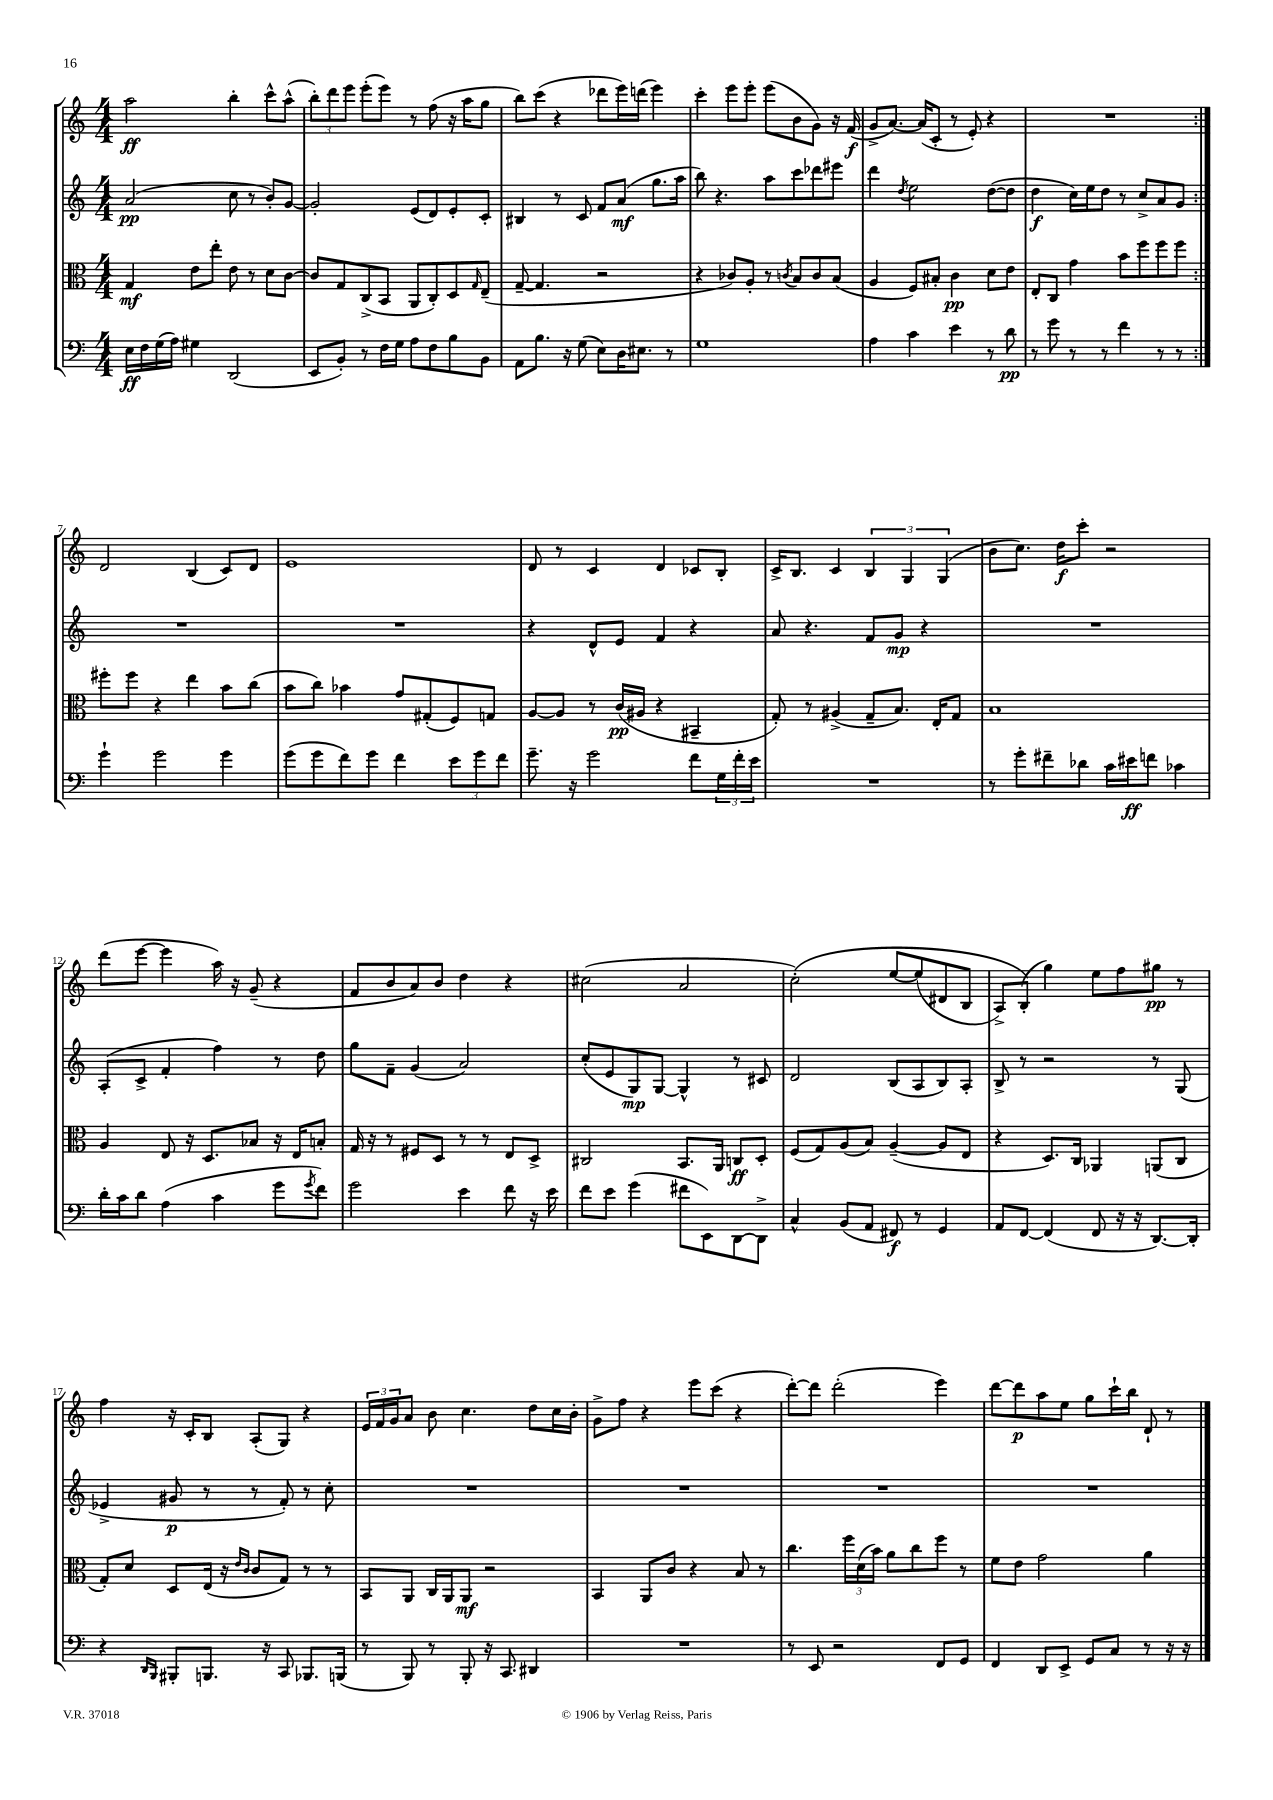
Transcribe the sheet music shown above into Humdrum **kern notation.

**kern	**kern	**kern	**kern
*staff4	*staff3	*staff2	*staff1
*clefF4	*clefC3	*clefG2	*clefG2
*k[]	*k[]	*k[]	*k[]
*M4/4	*M4/4	*M4/4	*M4/4
16E	4G	(2a	2aa
16F	.	.	.
(16G	.	.	.
16A)	.	.	.
4G#	8e	.	.
.	8ee'	.	.
(2DD	8e	8cc	4bb'
.	8r	8r	.
.	8d	8b')	8ccc^^
.	[8c	[8g	(8aa^^
=	=	=	=
8EE	8c]	2g']	12bb')
.	.	.	12ddd
8BB')	8G	.	.
.	.	.	12eee
8r	(8C^	.	(8eee'
16F	8BB	.	8eee)
16G	.	.	.
8A	8AA	(8e	8r
8F	8C')	8d)	(8ff
8B	8D	8e'	16r
.	.	.	16aa
.	16qqG	.	.
8BB	(8E~	8c'	8gg
=	=	=	=
8AA	[8G~	4B#	8bb)
8.B	4.G]	.	(8ccc
.	.	8r	4r
16r	.	.	.
(8G	.	8c	.
8E)	2r	8f	8ddd-
16D	.	(8a	16eee)
8.E#	.	.	(16ddd
.	.	8.gg	4eee)
8r	.	.	.
.	.	16aa	.
=	=	=	=
1G	4r	8bb)	4ccc'
.	.	4.r	.
.	8c-)	.	8eee
.	8A'	.	8eee'
.	8r	8aa	(8eee
.	8qc	.	.
.	8B	8ccc	8b
.	8c	8ddd-	8g)
.	(8B	8eee#	16r
.	.	.	(16f
=	=	=	=
4A	4A	4ddd	8g^
.	.	.	[8.a)
.	.	8qdd	.
4c	8F)	2ee	.
.	.	.	(16a]
.	8B#'	.	8c'
4e	4c	.	8r
.	.	.	8e')
8r	8d	([8dd	4r
8d	8e	8dd]	.
=	=	=	=
8r	8E'	4dd	1r
8g	8C	.	.
8r	4g	16cc)	.
.	.	16ee	.
8r	.	8dd	.
4f	8b	8r	.
.	8ff	8cc^	.
8r	8ff	8a	.
8r	8ff	8g	.
=:|!	=:|!	=:|!	=:|!
4g`	8ff#'	1r	2d
.	8ff#	.	.
2g	4r	.	.
.	4ee	.	(4B
4g	8b	.	8c)
.	(8cc	.	8d
=	=	=	=
(8g	8b	1r	1e
8g	8cc)	.	.
8f)	4b-	.	.
8g	.	.	.
4f	8g	.	.
.	(8G#'	.	.
12e	8F)	.	.
12g	.	.	.
.	8G	.	.
12f	.	.	.
=	=	=	=
8.g~	[8A	4r	8d
.	8A]	.	8r
16r	.	.	.
2g	8r	8d^^	4c
.	(16c	8e	.
.	16A#	.	.
.	4r	4f	4d
8f	4BB#~	4r	8c-
24G	.	.	8B'
24f'	.	.	.
24e	.	.	.
=	=	=	=
1r	8G')	8a	16c^
.	.	.	8.B
.	8r	4.r	.
.	(4A#^	.	4c
.	8G~	8f	6B
.	8.B)	8g	.
.	.	.	6G
.	.	4r	.
.	16E'	.	.
.	.	.	(6G
.	8G	.	.
=	=	=	=
8r	1B	1r	8b
8g'	.	.	8.cc)
8f#~	.	.	.
.	.	.	16dd
8d-	.	.	8ccc'
16c	.	.	2r
16e#	.	.	.
8f	.	.	.
4c-	.	.	.
=	=	=	=
16d'	4A	(8A'	(8ddd
16c	.	.	.
8d	.	8c^	[8eee
(4A	8E	4f'	4eee]
.	16r	.	.
.	8.D	.	.
4c	.	4ff)	16aa)
.	.	.	16r
.	8B-	.	(8g~
8g	16r	8r	4r
.	16E	.	.
8qg	.	.	.
8f)	8B'	8dd	.
=	=	=	=
2g	16G	8gg	8f
.	16r	.	.
.	8r	8f~	8b
.	8F#	(4g	8a)
.	8D	.	8b
4e	8r	2a)	4dd
.	8r	.	.
8f	8E	.	4r
16r	8D^	.	.
16e	.	.	.
=	=	=	=
8f	2C#	(8cc'	(2cc#
8e	.	8e	.
(4g	.	8G)	.
.	.	[8G	.
8f#	8.BB	4G^^]	2a
8EE)	.	.	.
.	16AA	.	.
[8DD	8C	8r	.
8DD^]	8D'	8c#	.
=	=	=	=
4C^^	(8F	2d	&(2cc')
.	8G)	.	.
(8BB	(8A	.	.
8AA	8B)	.	.
8FF#)	([4A~	(8B	[8ee
8r	.	8A	(8ee]
4GG	8A]	8B)	8d#
.	8E	8A'	8B
=	=	=	=
8AA	4r	8B^	8A^)
[8FF	.	8r	(8B'&)
(4FF]	8.D)	2r	4gg)
.	16C	.	.
8FF	4AA-	.	8ee
16r	.	.	8ff
16r	.	.	.
[8.DD)	(8AA	8r	8gg#
.	8C	(8G	8r
16DD']	.	.	.
=	=	=	=
4r	8G')	4e-^	4ff
.	8d	.	.
16qqDD	.	.	.
16qqBBB	.	.	.
8BBB#'	8D	8g#	16r
.	.	.	16c'
8.BBB	(16E	8r	8B
.	16r	.	.
.	16qqe	.	.
.	16qqc	.	.
.	8c	8r	(8A'
16r	.	.	.
8CC	8G)	8f')	8G)
8.BBB-	8r	8r	4r
.	8r	8cc'	.
(16BBB	.	.	.
=	=	=	=
8r	8BB	1r	24e
.	.	.	24f
.	.	.	24g
8BBB)	8AA	.	8a
8r	16C	.	8b
.	16AA	.	.
8BBB'	8AA	.	4.cc
16r	2r	.	.
8.CC	.	.	.
4DD#	.	.	8dd
.	.	.	16cc
.	.	.	16b'
=	=	=	=
1r	4BB	1r	8g^
.	.	.	8ff
.	8AA	.	4r
.	8c	.	.
.	4r	.	8eee
.	.	.	(8ccc
.	8B	.	4r
.	8r	.	.
=	=	=	=
8r	4.cc	1r	[8ddd')
8EE	.	.	8ddd]
2r	.	.	(2ddd'
.	24ff	.	.
.	(24d	.	.
.	24b)	.	.
.	8a	.	.
.	8cc	.	.
8FF	8ff	.	4eee)
8GG	8r	.	.
=	=	=	=
4FF	8f	1r	[8ddd
.	8e	.	8ddd]
8DD	2g	.	8aa
8EE^	.	.	8ee
8GG	.	.	8gg
8C	.	.	16ccc`
.	.	.	16bb
8r	4a	.	8d`
16r	.	.	8r
16r	.	.	.
==	==	==	==
*-	*-	*-	*-
